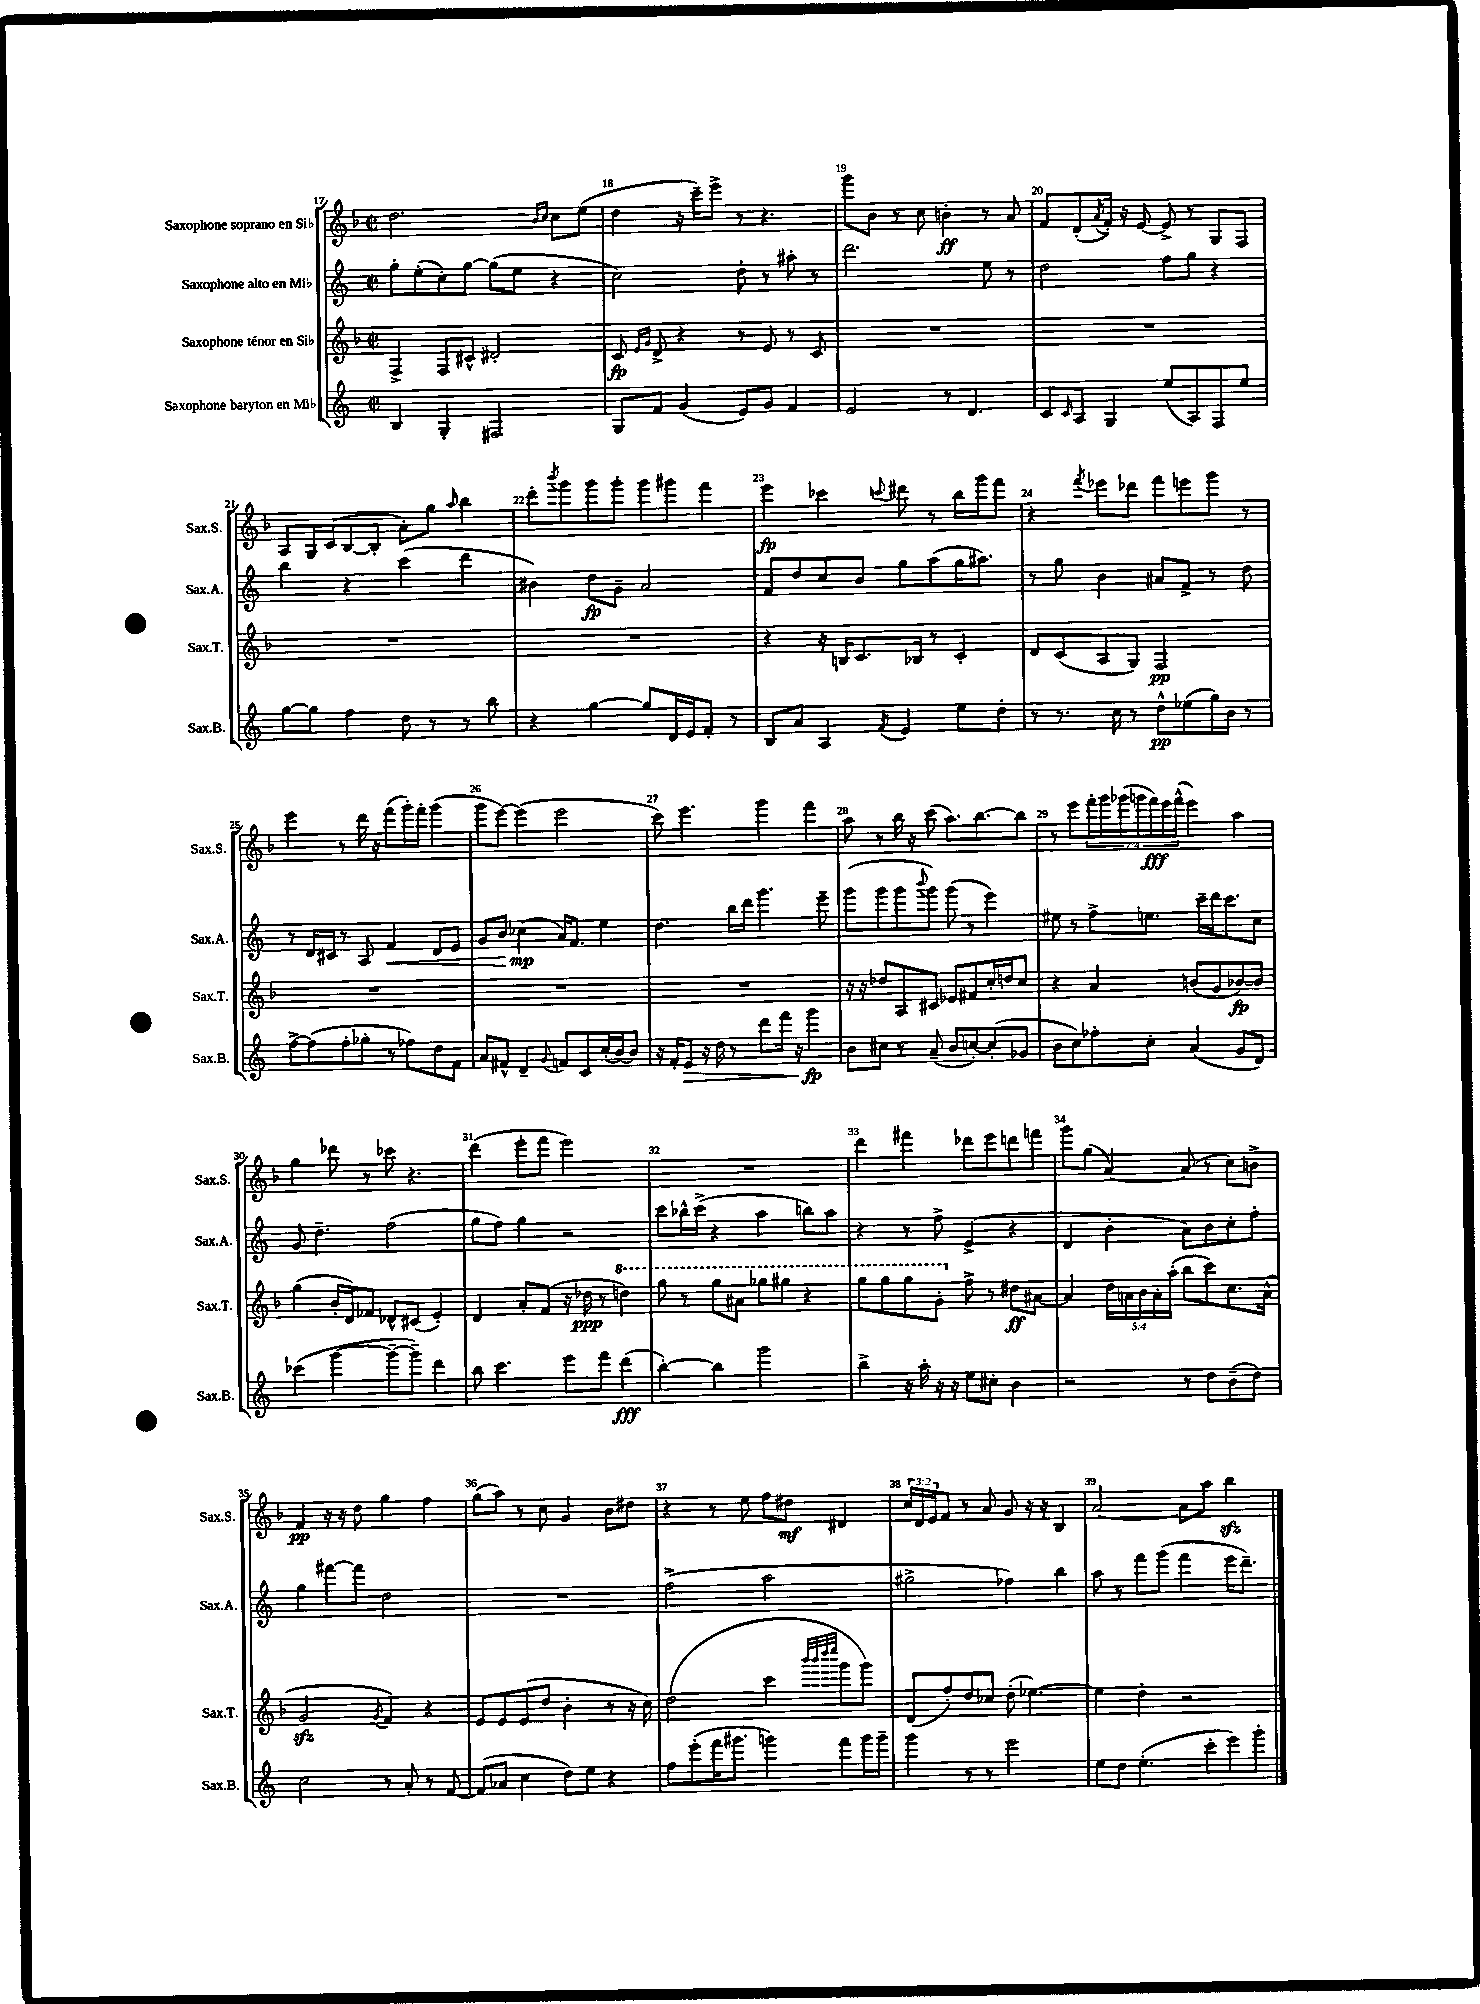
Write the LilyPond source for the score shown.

<<
\new StaffGroup <<
\new Staff = "s0" \with { instrumentName = "Saxophone soprano en Sib" shortInstrumentName = "Sax.S." } {
    \clef treble \key f \major \defaultTimeSignature \time 2/2 \override Staff.TupletNumber.text = #tuplet-number::calc-fraction-text
    d''2. \grace { bes'16 c''16 } c''8 e''8( |
    d''4 r16 c'''16--) e'''8-> r8 r4. |
    g'''8 bes'8 r8 c''8 b'4-.\ff r8 a'8 |
    f'8 d'8-.( \acciaccatura { a'8 } f'16-.) r16 e'8~ e'8-> r8 g8 f8 |
    a8 g16 c'16( bes8~ bes8-. a'8-.) g''8 \grace { a''16 } bes''4 |
    d'''8-. \acciaccatura { bes'''8 } g'''8 g'''8 g'''8-. g'''8 gis'''8 f'''4 |
    e'''4\fp ces'''4 \appoggiatura { c'''8 } dis'''8 r8 bes''16 g'''16 f'''8 |
    r4 \acciaccatura { f'''8 } ees'''8 des'''8 f'''8 e'''8 g'''8 r8 |
    e'''4 r8 d'''16 r16 f'''8( g'''16-.) f'''16-. g'''4( |
    g'''8 e'''8~) e'''4( e'''2 |
    c'''8) e'''4. g'''4 f'''4 |
    a''8 r8 bes''16 r16 c'''8( a''8.) bes''8.~ bes''8 |
    r8 e'''8 \tuplet 7/4 { f'''16-. g'''16 ges'''16( g'''16 f'''16\fff) e'''16 f'''16-^( } e'''4) a''4 |
    g''4 des'''8 r8 ces'''8 r4. |
    d'''4( e'''8-. f'''8 e'''2) |
    R1 |
    d'''4 fis'''4 des'''8 e'''8 d'''8 f'''8 |
    g'''8 g''8( a'4~) a'8( r8 c''8) b'8-> |
    f'4\pp r16 r16 d''8 g''4 f''4 |
    g''8( a''8) r8 c''8 g'4 bes'8 dis''8 |
    r4 r8 e''8 f''8 dis''8\mf dis'4 |
    \tuplet 3/2 { c''16 d'16 e'16 } f'8 r8 a'8 g'8 r16 r16 bes4 |
    a'2~ a'8 a''8 bes''4\sfz \bar "|." |
}
\new Staff = "s1" \with { instrumentName = "Saxophone alto en Mib" shortInstrumentName = "Sax.A." } {
    \clef treble \key c \major \defaultTimeSignature \time 2/2
    g''8-. e''8-.( c''8-.) g''8~ g''8( e''8 r4 |
    c''2) d''8-. r8 ais''8-. r8 |
    d'''2. e''8 r8 |
    d''2 f''8 g''8 r4 |
    b''4 r4 c'''4( d'''4 |
    bis'4) d''8\fp g'8-- a'2 |
    f'8 d''8 c''8 b'8 g''8 a''8( g''16 ais''8.) |
    r8 g''8 b'4 ais'8 f'8-> r8 d''8 |
    r8 d'16 cis'16 r8 a8 f'4\< d'8 e'8 |
    g'8 b'8 ces''4\mp\!( a'16) f'8. e''4 |
    d''4. b''16 d'''16 g'''4. e'''8-- |
    g'''8( g'''8 g'''8 \appoggiatura { b'''8 } g'''8) g'''8( r8 e'''4) |
    eis''8 r8 f''8-> e''8. c'''16-- d'''16 c'''8. c''8 |
    g'8 d''4.-- f''2( |
    g''8 f''8) g''4 r2 |
    c'''8 bes''16-^ c'''16->( r4 a''4 b''8) a''8 |
    r4 r8 f''8-> e'4->( r4 |
    d'4 b'4-. a'8) b'8 c''8-. f''8-. |
    g''4 fis'''8~ fis'''8 d''2 |
    R1 |
    f''2->( a''2 |
    gis''2-> fes''4) b''4 |
    a''8 r8 f'''8 g'''8( f'''4 e'''16 d'''8.--) \bar "|." |
}
\new Staff = "s2" \with { instrumentName = "Saxophone ténor en Sib" shortInstrumentName = "Sax.T." } {
    \clef treble \key f \major \defaultTimeSignature \time 2/2 \override Staff.TupletNumber.text = #tuplet-number::calc-fraction-text
    f4-> f8 cis'8-^ dis'2-. |
    c'8\fp \grace { e'16 g'16 } d'8-> r4 r8 e'8 r8 c'8 |
    R1 |
    R1 |
    R1 |
    R1 |
    r4 r16 b16 c'8. bes16 r8 c'4-. |
    d'8 c'8( a8 g8) f2\pp |
    R1 |
    R1 |
    R1 |
    r16 r16 des''8 a8 cis'8 ees'8 fis'8 c''16-. d''16 c''8 |
    r4 a'4 b'8( g'8 bes'8~\fp) bes'8 |
    g''4( bes'16-. d'16) fes'8 des'8-^ cis'8( e'4-.) |
    d'4 a'8-. f'8( r16 des''16\ppp r8 \ottava #1 d'''!4) |
    g'''8 r8 g'''8 ais''8 ges'''8 gis'''8 r4 |
    g'''8 g'''8 g'''8 g''8-. \ottava #0 f''8-> r8 dis''8\ff ais'8~ |
    ais'4 \tuplet 5/4 { d''16 a'16 bes'16 a'16-. a''16-.( } bes''8 c'''8) c''8. a'16-^( |
    g'2\sfz \acciaccatura { g'8 } f'4) r4 |
    e'8 e'8 e'8( d''8 bes'4-. r8 r16 c''16) |
    d''2( c'''4 \grace { bes'''32 bes'''32 d''''32 e''''32 } g'''8 g'''8) |
    d'8( f''8-.) d''8 ces''8 d''8-.( ees''4.~) |
    ees''4 d''4-. r2 \bar "|." |
}
\new Staff = "s3" \with { instrumentName = "Saxophone baryton en Mib" shortInstrumentName = "Sax.B." } {
    \clef treble \key c \major \defaultTimeSignature \time 2/2
    b4 g4-. fis2 |
    g8 f'8 g'4( e'8) g'8 f'4 |
    e'2 r8 d'4. |
    c'8 \grace { c'16 } a8 g4 e''8( a8) f8 e''8 |
    g''8~ g''8 f''4 d''8 r8 r8 b''8 |
    r4 g''4~ g''8 d'16 e'16 f'8-. r8 |
    b8 a'8 a4 \acciaccatura { f'8 } e'4 e''8 d''8-. |
    r8 r8. c''16 r8 d''8-^\pp ees''8( g''16) b'16 r8 |
    f''8~-> f''8( f''8-. ges''8-. r8 fes''8) d''8 f'8 |
    a'8 fis'8-^ d'4-- \appoggiatura { g'8 } f'8 c'8 c''16-.( b'16~) b'8 |
    r16 f'16-. e'8\> r16 d''16 r8 d'''8 f'''16 r16 g'''4\fp\! |
    b'8 cis''8 r8 a'8--( b'8 c''8~-.) c''8-.( ges'8 |
    b'8 c''8) fes''8-. c''8-. a'4( g'8 d'8) |
    ces'''4( g'''4~ g'''8~-- g'''8--) d'''4 |
    b''8 c'''4. e'''8 f'''8 d'''4\fff( |
    b''4~-.) b''4 g'''2 |
    b''4-> r16 a''16-. r16 r16 e''8 cis''8-. b'4 |
    r2 r8 d''8 b'8--( d''8) |
    c''2 r8 a'8-. r8 f'8~ |
    f'8( aes'8 c''4 d''8) e''8 r4 |
    f''8 e'''8-.( f'''16 gis'''8. g'''4) f'''8 g'''16 g'''16-- |
    g'''4 r8 r8 e'''2 |
    e''8 d''8 e''4.-.( c'''8-. e'''8) g'''8-. \bar "|." |
}
>>
>>
\layout { \context { \Score currentBarNumber = #17 \override BarNumber.break-visibility = ##(#f #t #t) barNumberVisibility = #all-bar-numbers-visible } }
